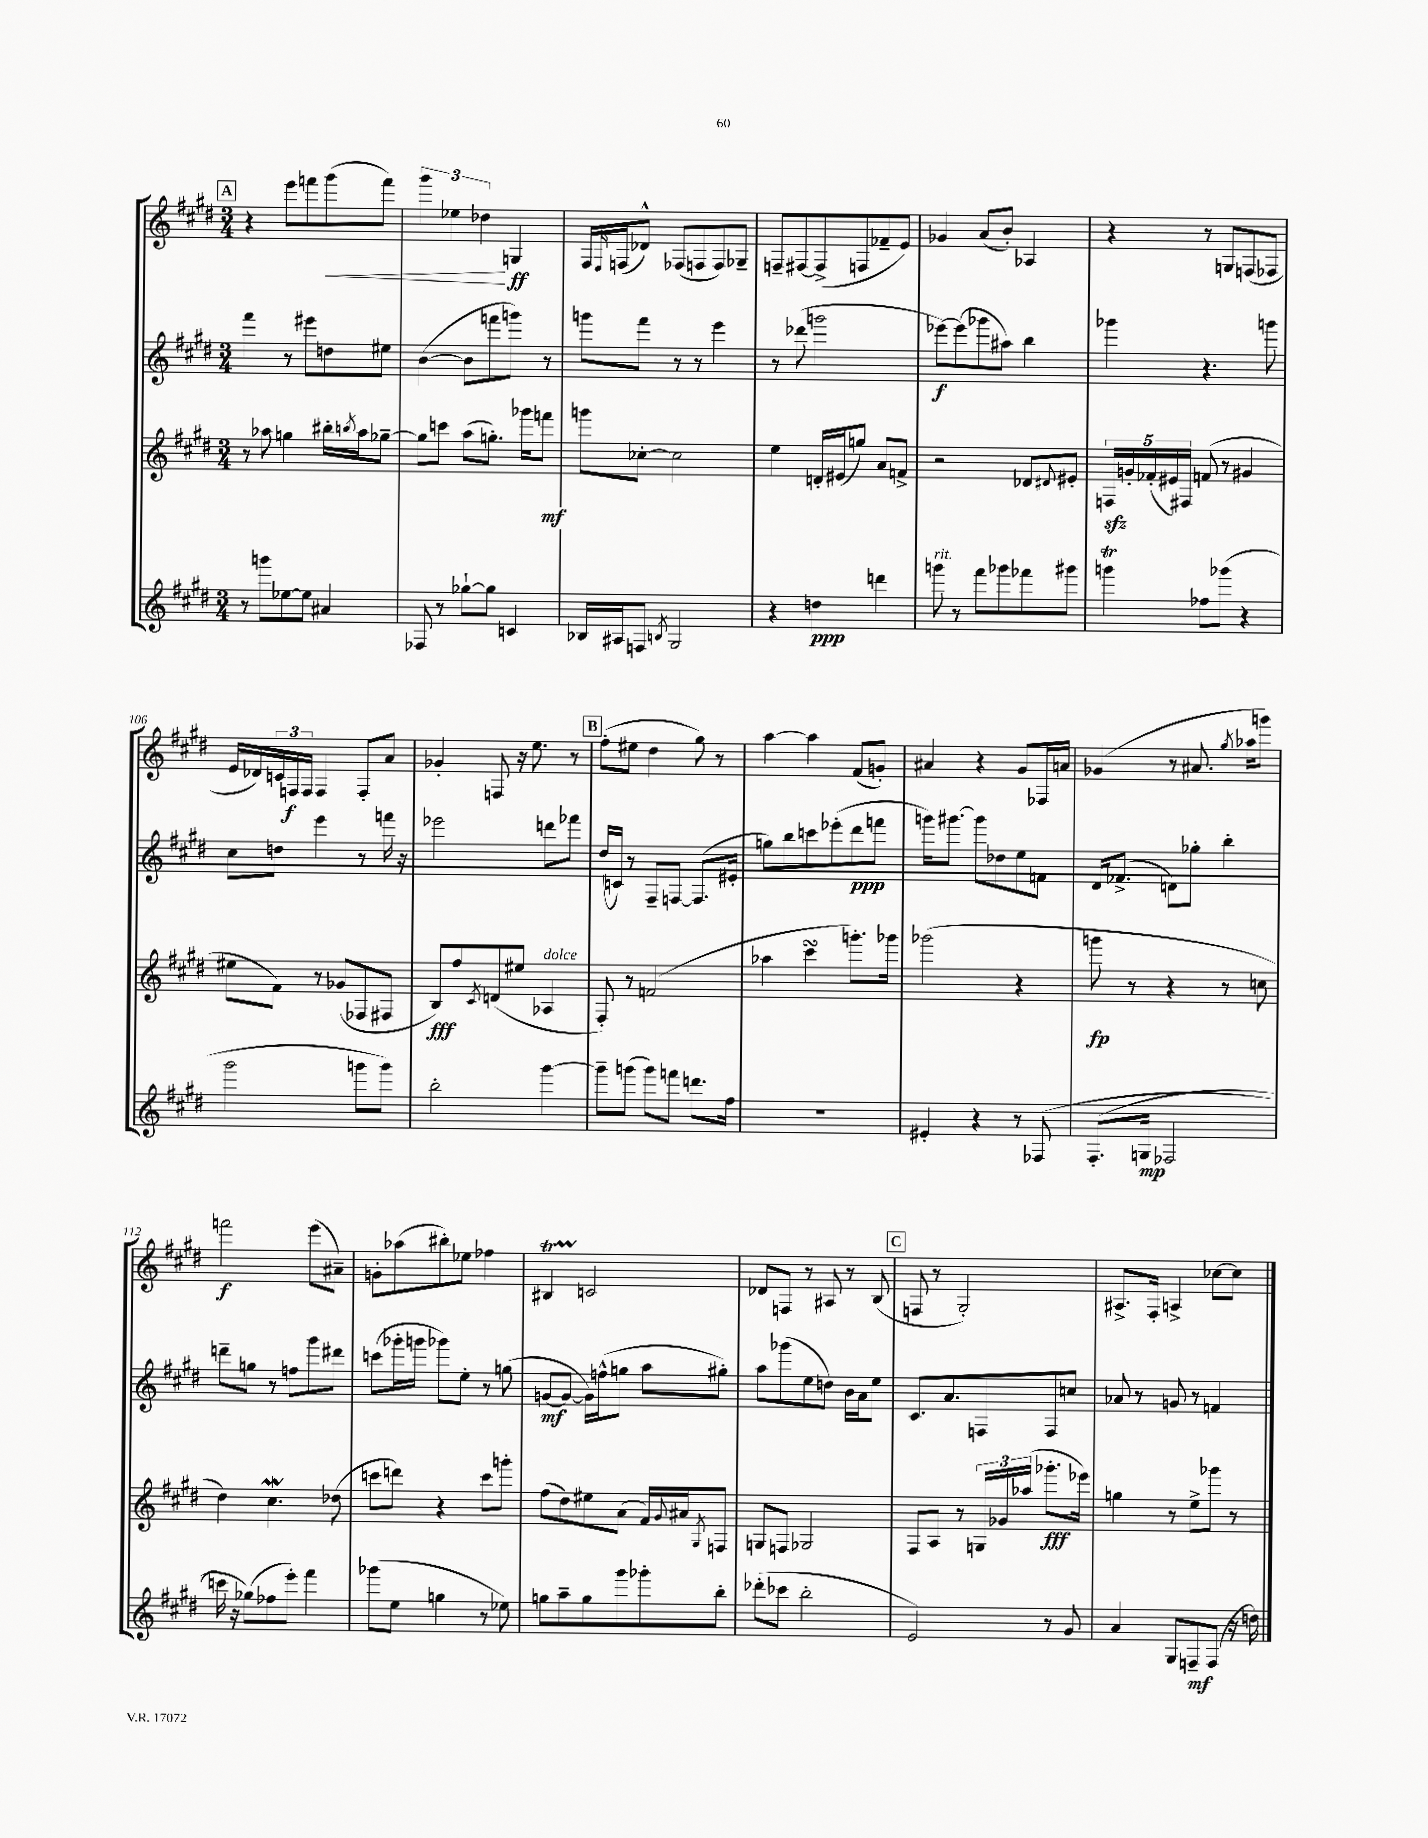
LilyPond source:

<<
\new StaffGroup <<
\new Staff = "s0" {
    \clef treble \key e \major \numericTimeSignature \time 3/4
    \mark \markup { \box "A" } r4 e'''8 f'''8 gis'''8\<( f'''8) |
    \tuplet 3/2 { gis'''4 ees''4 des''4\! } g4\ff |
    fis16 \grace { e16 } f16( des'8-^) fes8( f8 f8) ges8-- |
    f8-- fis8~ fis8->( f8 fes'8-- e'8) |
    ges'4 a'8( b'8-.) aes4 |
    r4 r8 g8 f8( fes8 |
    e'16 des'16) \tuplet 3/2 { c'16 f16\f f16 } f4 f8-. a'8 |
    ges'4-. f8 r16 e''8. r8 |
    \mark \markup { \box "B" } fis''8-.( eis''8 dis''4 gis''8) r8 |
    a''4~ a''4 fis'8( g'8-.) |
    ais'4 r4 gis'8 fes16 a'16 |
    ges'4( r8 ais'8. \acciaccatura { gis''8 } aes''16 g'''8) |
    f'''2\f e'''8( ais'8--) |
    g'8-. aes''8( bis''8-.) ees''8 fes''4 |
    bis4\startTrillSpan c'2\stopTrillSpan |
    des'8 f8 r8 ais8 r8 b8( |
    \mark \markup { \box "C" } f8 r8 gis2-.) |
    ais8.-> fis16-. a4-> ces''8~ ces''8 \bar "|." |
}
\new Staff = "s1" {
    \clef treble \key e \major \numericTimeSignature \time 3/4
    \mark \markup { \box "A" } fis'''4 r8 eis'''8 d''8 eis''8 |
    b'4~( b'8 f'''8 g'''8) r8 |
    g'''8 fis'''8 r8 r8 e'''4 |
    r8 des'''8( g'''2 |
    ees'''8~\f) ees'''8( ges'''8 ais''8) b''4 |
    ges'''4 r4. g'''8 |
    cis''8 d''8 e'''4 r8 f'''16 r16 |
    ees'''2 d'''8 fes'''8 |
    \mark \markup { \box "B" } dis''16( c'16) r8 fis8-- f8~ f8.( eis'16-. |
    g''8) b''8 c'''8 ees'''8-.( dis'''8\ppp f'''8 |
    g'''16) gis'''8.~ gis'''8 des''8 e''8 f'8 |
    dis'16 fes'8.->( d'8) ges''8-. b''4-. |
    d'''8-- g''8 r8 f''8 gis'''8 dis'''8 |
    c'''8( ges'''16-. g'''16 ges'''8) e''8-. r8 g''8( |
    g'8~\mf g'8~ g'16) f''16-^( g''8 a''8 gis''8-.) |
    a''8 ges'''8( e''8 d''8) b'16 a'16 e''8 |
    \mark \markup { \box "C" } cis'8. a'8. f8 f8 c''8 |
    aes'8 r8 g'8 r8 f'4 \bar "|." |
}
\new Staff = "s2" {
    \clef treble \key e \major \numericTimeSignature \time 3/4
    \mark \markup { \box "A" } r8 aes''8 g''4 bis''16-. \acciaccatura { b''8 } aes''16 ges''8~-- |
    ges''8 c'''8 a''8( g''8.-.) ges'''16 f'''8\mf |
    g'''8 ces''8~-. ces''2 |
    e''4 d'16-. eis'16( g''8) a'8 f'8-> |
    r2 des'8 \appoggiatura { dis'8 } eis'8-. |
    \tuplet 5/4 { f16\sfz g'16-. fes'16-.( eis'16) fis16 } f'8( r8 gis'4 |
    eis''8 fis'8) r8 ges'8( fes8 fis8 |
    b8\fff) fis''8 \acciaccatura { cis'8 } d'8( eis''8 aes4^\markup { \italic "dolce" } |
    \mark \markup { \box "B" } fis8-.) r8 f'2( |
    aes''4 cis'''4\turn g'''8.-.) ges'''16 |
    ges'''2( r4 |
    g'''8\fp r8 r4 r8 c''8 |
    dis''4) cis''4.\mordent des''8( |
    c'''8 d'''8) r4 c'''8 g'''8-. |
    fis''8( dis''8) eis''8 a'8( fis'16) \appoggiatura { gis'8 } ais'16 \acciaccatura { gis8 } f8 |
    g8 f8 ges2 |
    \mark \markup { \box "C" } fis8 a8 r8 \tuplet 3/2 { g16 ges'16 aes''16( } ges'''8.-.\fff ees'''16) |
    g''4 r8 e''8-> ges'''8 r8 \bar "|." |
}
\new Staff = "s3" {
    \clef treble \key e \major \numericTimeSignature \time 3/4
    \mark \markup { \box "A" } r8 g'''8 ees''8~ ees''8 ais'4 |
    fes8 r8 ges''8~-! ges''8 c'4 |
    bes16 ais16 f8 \acciaccatura { b8 } gis2 |
    r4 d''4\ppp d'''4 |
    g'''8^\markup { \italic "rit." } r8 fis'''8 ges'''8 fes'''8 gis'''8 |
    g'''4\trill fes''8 ges'''8( r4 |
    gis'''2 g'''8 g'''8) |
    b''2-. gis'''4~ |
    \mark \markup { \box "B" } gis'''8-- g'''8( g'''8) f'''8 d'''8. fis''16 |
    R2. |
    eis'4-. r4 r8 fes8\( |
    fis8.-.( g16\mp fes2 |
    c'''16) r16 ges''8(\) fes''8 e'''8-.) fis'''4 |
    ges'''8( e''8 g''4 r8 ees''8) |
    g''8 a''8-- g''8 gis'''8 ges'''8-. b''8-. |
    des'''8-.( ces'''8 b''2-. |
    \mark \markup { \box "C" } e'2) r8 gis'8 |
    a'4 gis8 f8--\mf f8( r16 d''16) \bar "|." |
}
>>
>>
\layout { \context { \Score currentBarNumber = #100 } }
